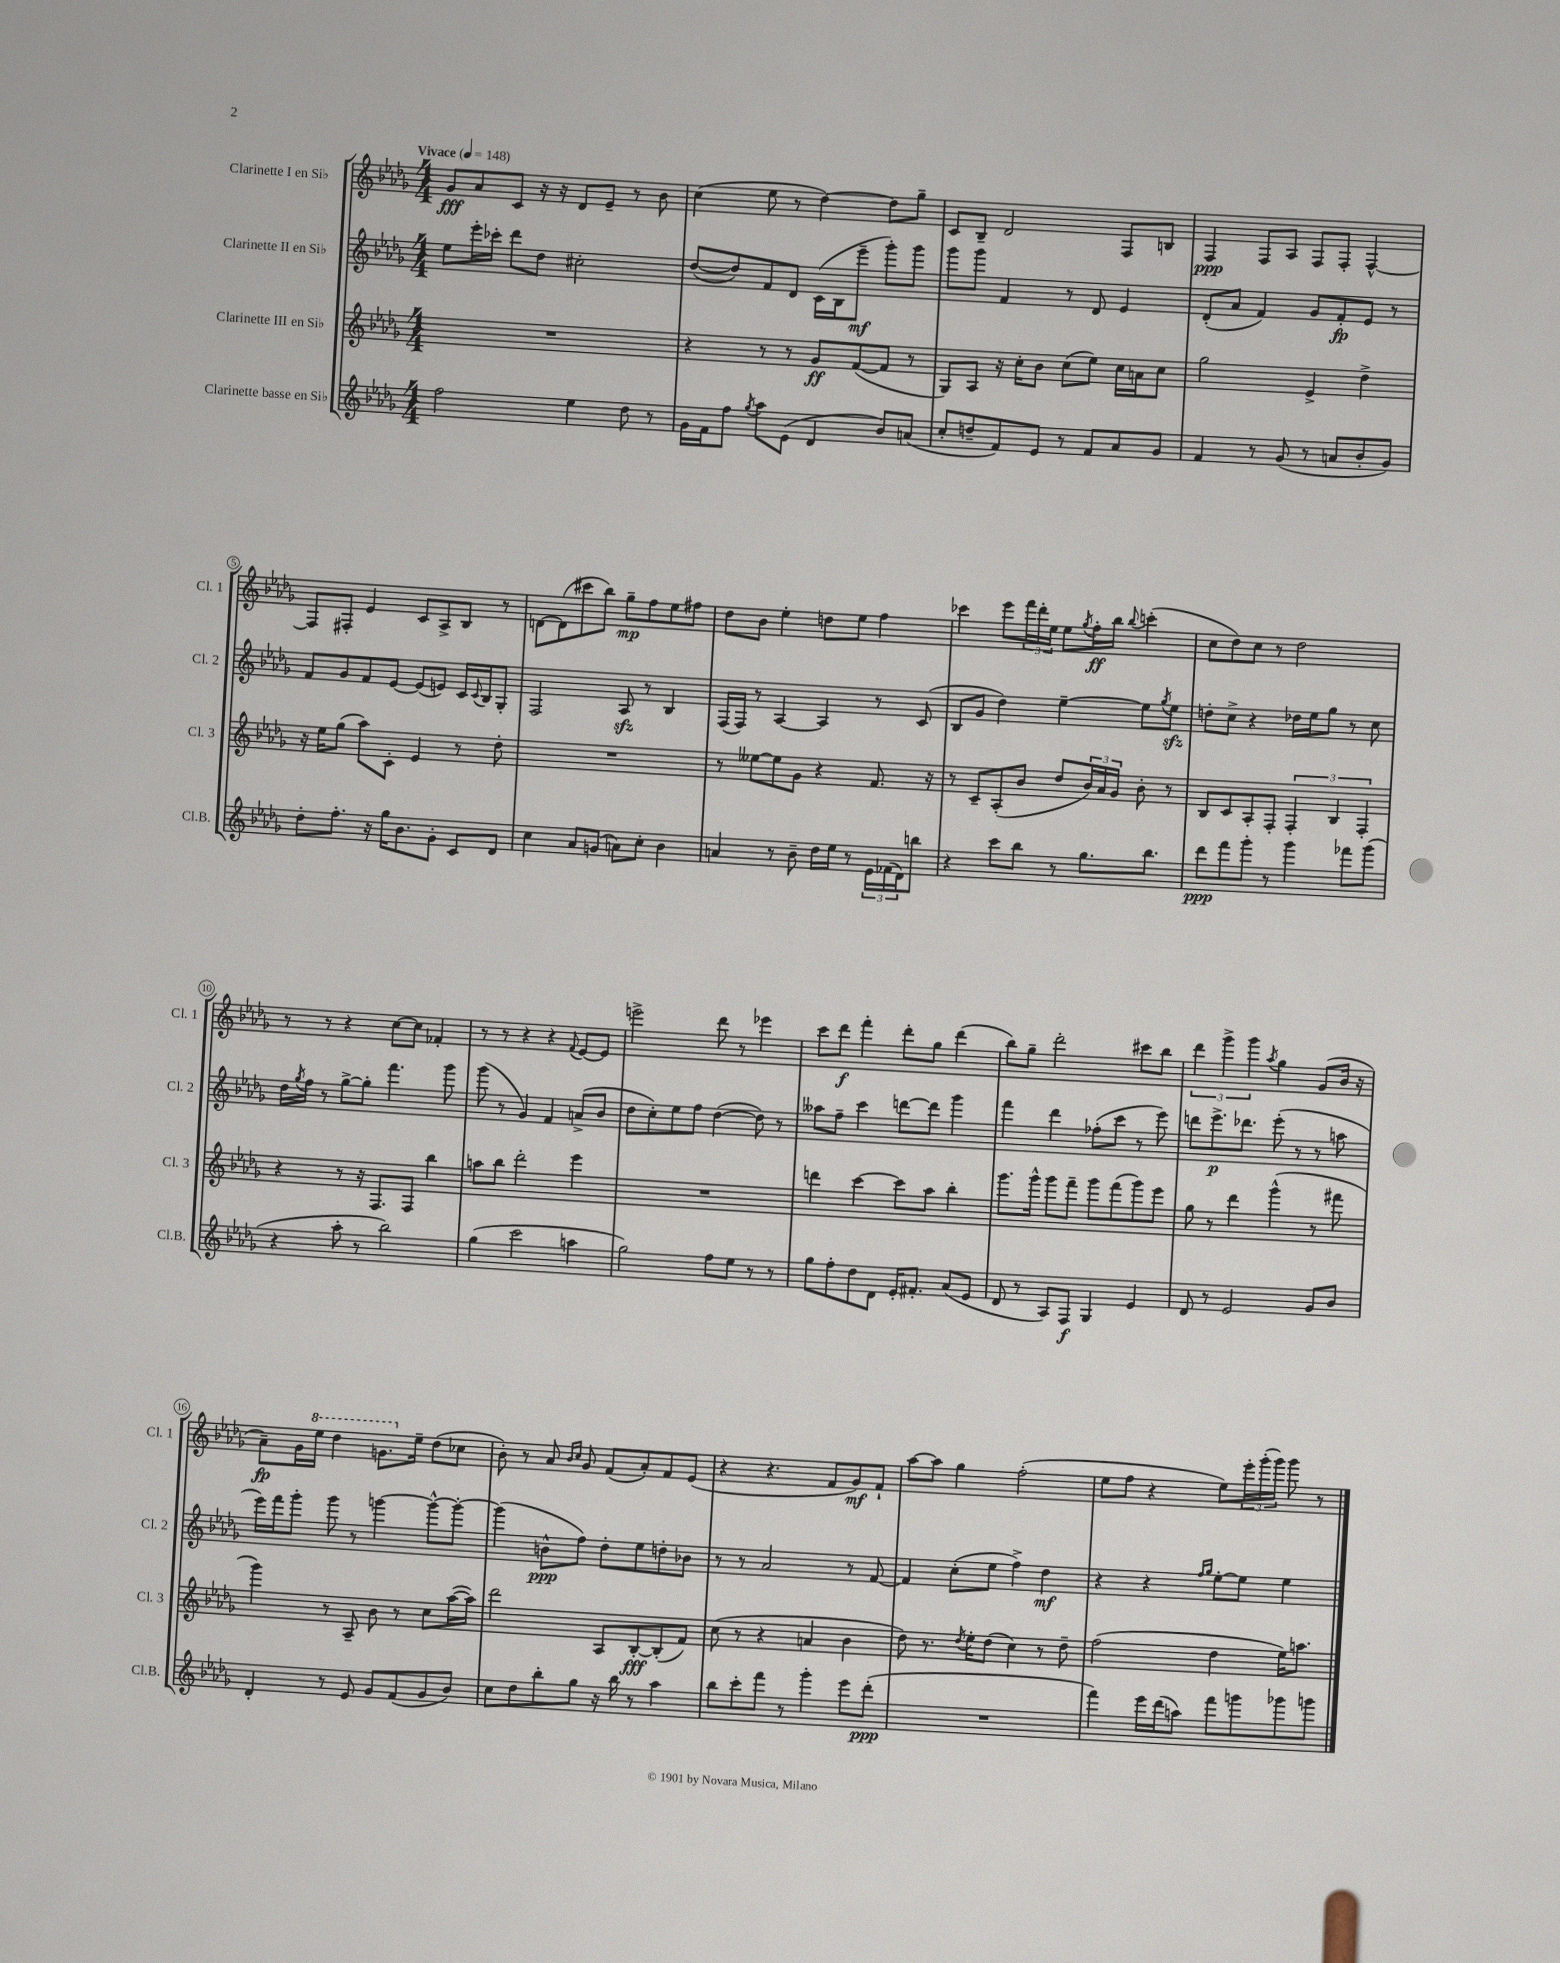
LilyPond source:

<<
\new StaffGroup <<
\new Staff = "s0" \with { instrumentName = "Clarinette I en Sib" shortInstrumentName = "Cl. 1" } {
    \clef treble \key des \major \numericTimeSignature \time 4/4 \tempo "Vivace" 4 = 148
    ges'8\fff aes'8 c'8 r16 r16 des'8 ees'8-- r8 bes'8 |
    c''4( ees''8 r8 des''4~) des''8 ges''8-- |
    c'8 bes8-- des'2 f8 b8 |
    f4\ppp f8 aes8 f8 f8-. f4~-^ |
    f8 fis8-. ees'4 c'8 aes8-> bes8 r8 |
    d'8~ d'8( cis'''8 bes''8) ges''8--\mp f''8 ees''8 fis''8 |
    des''8 bes'8 ees''4-. d''8 ees''8 f''4 |
    ces'''4 ees'''8 \tuplet 3/2 { f'''16 des'''16-. ees''16 } ees''8 \acciaccatura { ges''8 } f''16-.\ff bes''16 \appoggiatura { bes''8 } c'''4-.( |
    c''8 des''8) c''8 r8 des''2 |
    r8 r8 r4 c''8~ c''8 fes'4-. |
    r8 r8 r4 r4 \appoggiatura { f'8 } ees'8~ ees'8 |
    e'''2-> des'''8 r8 ees'''4 |
    c'''8 des'''8\f f'''4-. des'''8-. ges''8 des'''4( |
    bes''8) ges''8-- des'''2-. cis'''8 bes''8 |
    \tuplet 3/2 { des'''4 ges'''4-> ges'''4 } \acciaccatura { aes''8 } ges''4 ges'8( bes'16 r16 |
    aes'8--\fp) ges'16 \ottava #1 ees'''16 des'''4 g''8. \ottava #0 ees''16-- des''8( ces''8 |
    bes'8-.) r8 aes'8 \grace { bes'16 c''16 } ges'8 f'8( aes'8-.) f'8 ees'8( |
    r4 r4. f'8 ges'8\mf) f'8-! |
    aes''8~ aes''8 ges''4 f''2-.( |
    ees''8 f''8 r4 ees''8) \tuplet 3/2 { ees'''16-. ges'''16-.( ges'''16) } ges'''8 r8 \bar "|." |
}
\new Staff = "s1" \with { instrumentName = "Clarinette II en Sib" shortInstrumentName = "Cl. 2" } {
    \clef treble \key des \major \numericTimeSignature \time 4/4
    ees''8 ees'''16-. ces'''16-. des'''8 des''8 cis''2-. |
    des''8~( des''8) f'8 des'8 c'16( bes16 ees'''8--\mf ges'''8-.) ges'''8 |
    ges'''8 ges'''8 f'4 r8 des'8 ees'4 |
    des'8-.( aes'8 f'4) ges'8 f'8-.\fp ees'8 r8 |
    f'8 ges'8 f'8 ees'8~ ees'8( e'8) c'16 \appoggiatura { c'8 } bes16 ges8-. |
    f2 aes8\sfz r8 bes4 |
    f16( f16) r8 aes4~ aes4 r8 c'8( |
    bes8 ges'8 des''4) ees''4~-- ees''8 \acciaccatura { ges''8 } ees''8\sfz |
    d''8-. c''8-> r4 des''16 ees''16 ges''8 r8 c''8 |
    des''16 \acciaccatura { ges''8 } f''16 r8 ges''8~-> ges''8-. f'''4. ges'''8 |
    ges'''8( r8 ges'4) f'4 a'8->( bes'8 |
    des''8 c''8-.) ees''8 f''8 des''4~( des''8) r8 |
    aeses''8 f''8-- c'''4 d'''8~ d'''8 ges'''4 |
    f'''4 des'''4 fes''8-.( c'''8 r8 ees'''8) |
    d'''8 ees'''8.->\p des'''8. ees'''8-.( r8 r8 a''8 |
    ees'''16) f'''16 ges'''8-. ges'''8 r8 g'''4~ g'''8~-^ g'''8~-. |
    g'''4( b'8-^\ppp f''8) des''8-. ees''8 d''8-. bes'8 |
    r8 r8 aes'2 r8 f'8~ |
    f'4 c''8-.( ees''8 f''4->) des''4\mf |
    r4 r4 \grace { f''16 ges''16 } ees''8~-. ees''8 ees''4 \bar "|." |
}
\new Staff = "s2" \with { instrumentName = "Clarinette III en Sib" shortInstrumentName = "Cl. 3" } {
    \clef treble \key des \major \numericTimeSignature \time 4/4
    R1 |
    r4 r8 r8 ges'8\ff f'8~( f'8 r8 |
    ges8) aes8 r16 c''16-. bes'8 c''8( ees''8) c''16 a'16 c''8 |
    ges''2 ees'4-> des''4-> |
    r16 ees''16 ges''8( aes''8) c'8-. ees'4 r8 des''8-. |
    R1 |
    r8 eeses''8~ eeses''8 ges'8 r4 f'8. r16 |
    r8 c'8-- aes8-.( bes'8 des''8 \tuplet 3/2 { bes'16) aes'16 ges'16 } bes'8-. r8 |
    bes8 c'8 aes8-. f8-. \tuplet 3/2 { f4-. bes4 f4-. } |
    r4 r8 r16 f8. f8 bes''4 |
    a''8 bes''8 des'''2-. ees'''4 |
    R1 |
    d'''4 c'''4~ c'''8 aes''8 bes''4-. |
    ges'''8. ges'''16-^ ges'''8 f'''8-- ges'''8 f'''8( ges'''8) ees'''8 |
    ges''8 r8 des'''4 ges'''4-^( r8 fis'''8 |
    ges'''4) r8 aes8-- bes'8 r8 c''8 aes''16~( aes''16) |
    des'''2 aes8 bes8~-.\fff bes8-.( f'8) |
    c''8( r8 r4 a'4 bes'4 |
    des''8) r8. \acciaccatura { des''8 } ees''16-. des''8( c''4) r8 des''8-- |
    f''2( des''4 ees''16) a''8. \bar "|." |
}
\new Staff = "s3" \with { instrumentName = "Clarinette basse en Sib" shortInstrumentName = "Cl.B." } {
    \clef treble \key des \major \numericTimeSignature \time 4/4
    f''2 ees''4 des''8 r8 |
    ges'16 f'16 f''8 \acciaccatura { ges''8 } aes''8 ees'8( des'4 bes'8) a'8( |
    c''8-. d''8-- f'8) ees'8 r8 f'8 aes'8 ges'8 |
    f'4 r8 ges'8( r8 a'8 bes'8-. ges'8) |
    des''8-. f''8.-. r16 ges''16 bes'8. ges'8-. c'8 des'8 |
    c''4 aes'8 g'8( a'8) c''8-. bes'4 |
    a'4 r8 bes'8-- des''16 ees''16 r8 \tuplet 3/2 { ees'16 fes'16( des'16) } b''8 |
    r4 c'''8 bes''8 r8 ges''8. bes''8. |
    des'''8\ppp f'''8 ges'''8-. r8 ges'''4 fes'''8 ges'''8( |
    r4 aes''8-. r8 bes''2) |
    ges''4( c'''2 a''4 |
    ges''2) f''8 ees''8 r8 r8 |
    ges''8 f''8-. des''8 des'8 ees'16-. fis'8.-. aes'8( ees'8 |
    des'8 r8 aes8) f8\f ges4 ees'4 |
    des'8 r8 ees'2 ges'8 bes'8 |
    des'4-. r8 ees'8 ges'8 f'8( ges'8 bes'8) |
    c''8 des''8 bes''8-. ges''8 r16 bes''16 r8 aes''4 |
    bes''8 c'''8-. f'''8 r8 ges'''4-. ees'''8 des'''8-.\ppp( |
    R1 |
    f'''4) ees'''16 des'''16( a''8) f'''8 g'''8 ges'''8 g'''8 \bar "|." |
}
>>
>>
\layout { \context { \Score \override BarNumber.stencil = #(make-stencil-circler 0.1 0.3 ly:text-interface::print) } }
